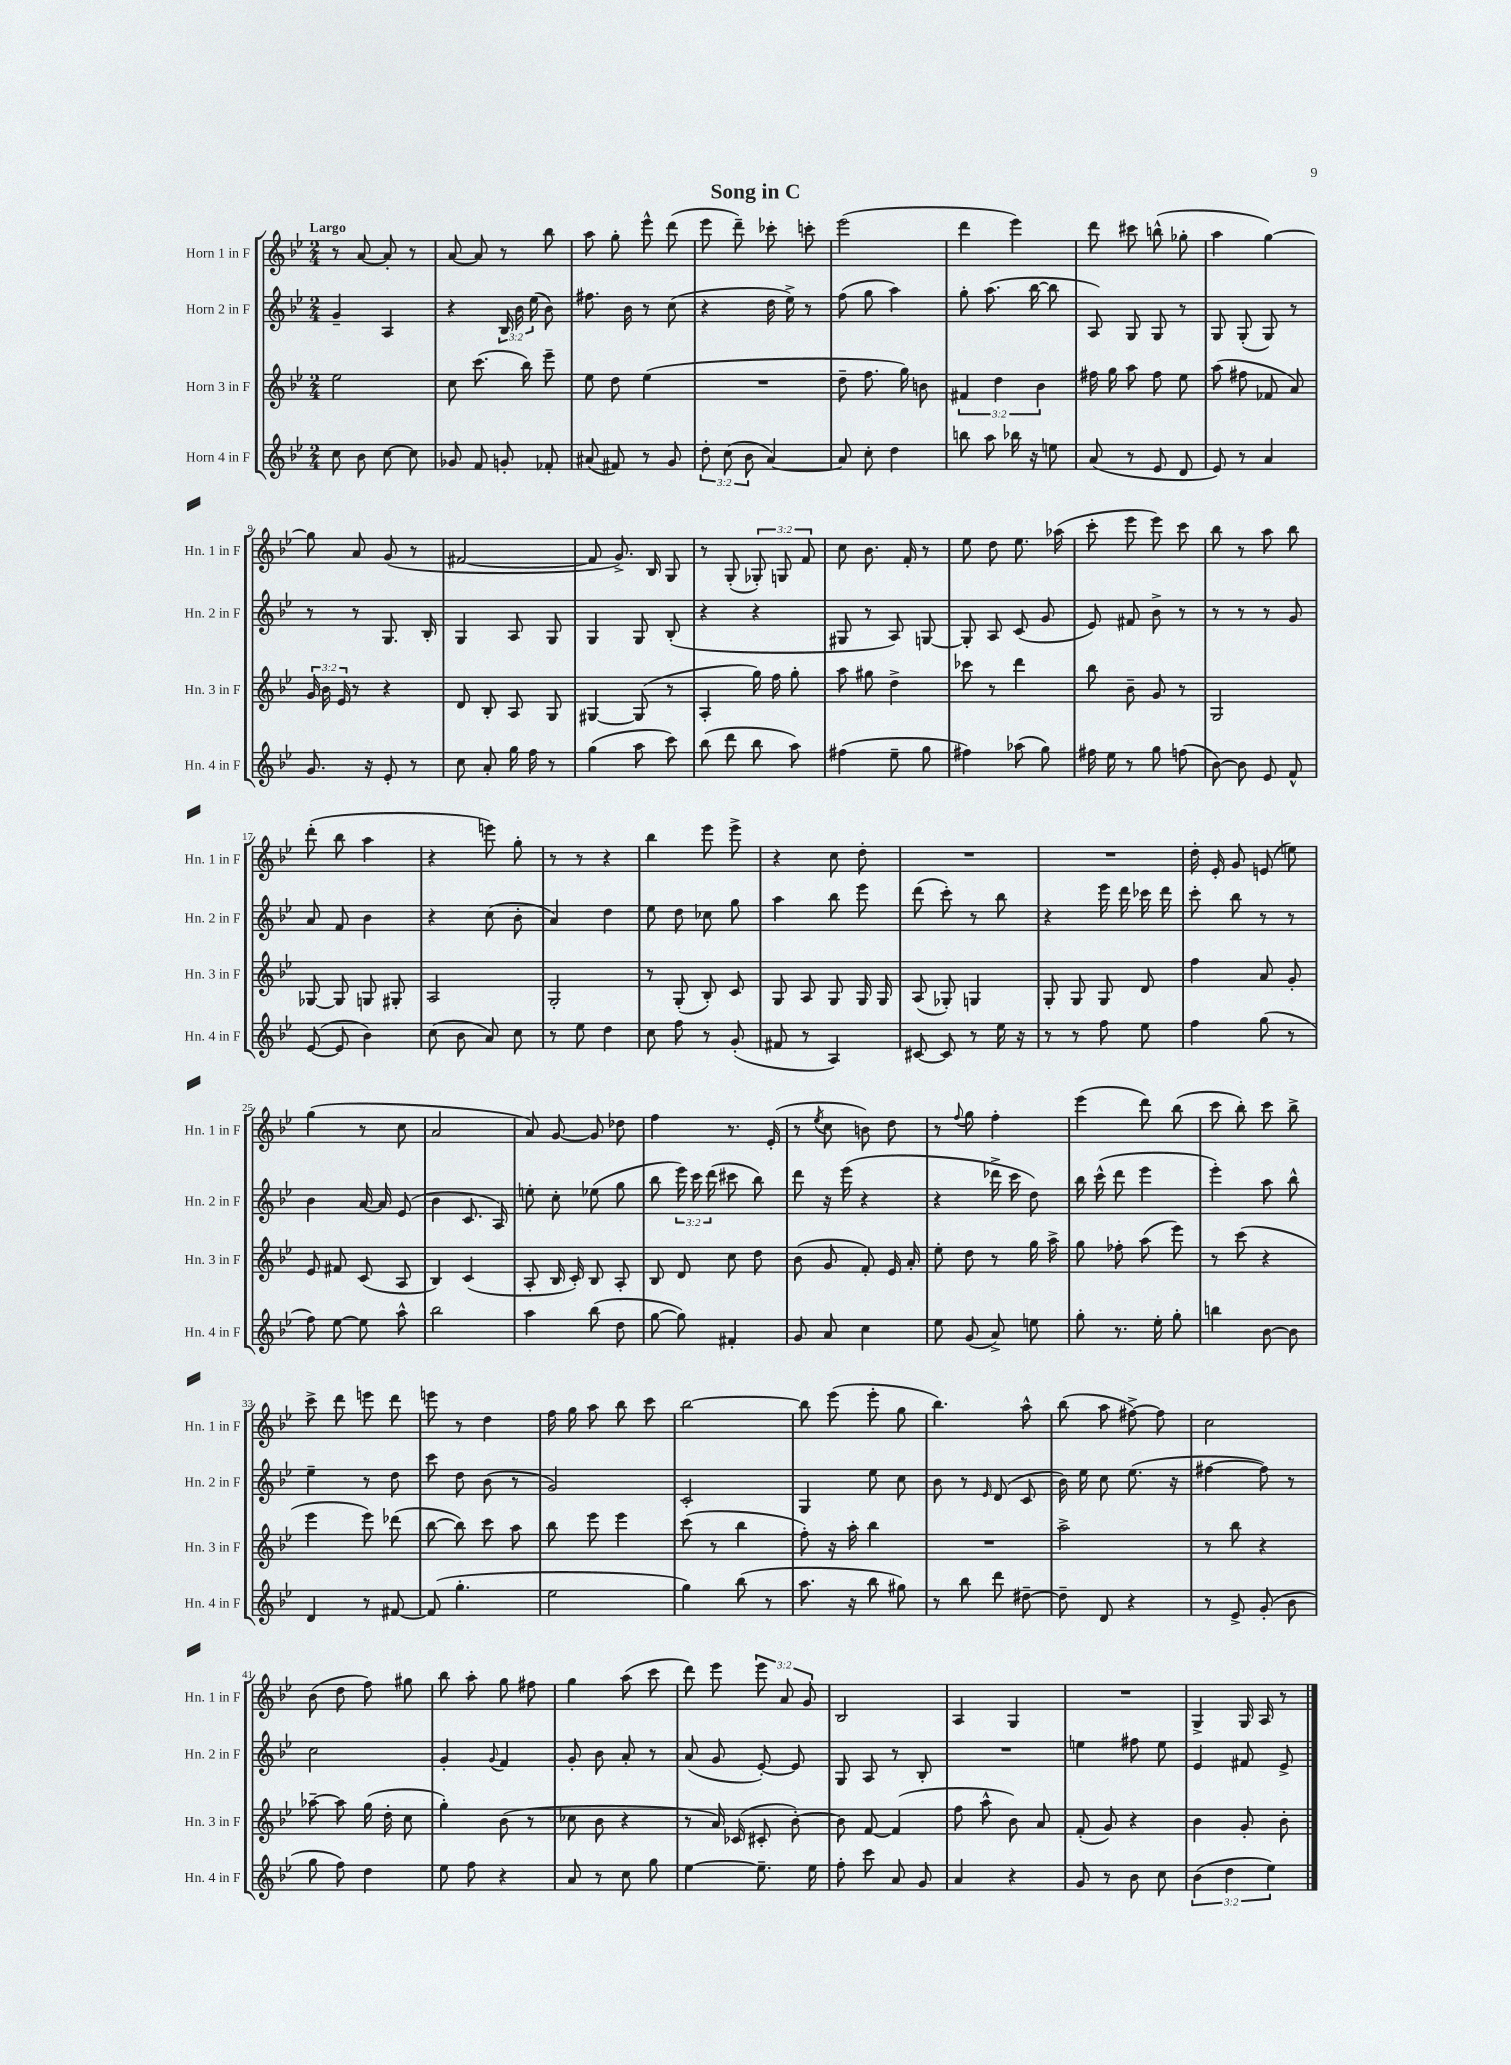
\header { title = "Song in C" }
<<
\new StaffGroup <<
\new Staff = "s0" \with { instrumentName = "Horn 1 in F" shortInstrumentName = "Hn. 1 in F" } {
    \clef treble \key bes \major \numericTimeSignature \time 2/4 \override Staff.TupletNumber.text = #tuplet-number::calc-fraction-text \tempo "Largo"
    \autoBeamOff r8 a'8~ a'8-. r8 |
    a'8~ a'8 r8 bes''8 |
    a''8 g''8-. ees'''8-^ d'''8( |
    ees'''8 d'''8--) ces'''8-. c'''8-. |
    ees'''2( |
    d'''4 ees'''4) |
    d'''8 cis'''8 b''8-^( ges''8-. |
    a''4 g''4~) |
    g''8 a'8 g'8( r8 |
    fis'2~ |
    fis'8 g'8.->) bes16 g8 |
    r8 g8-.( \tuplet 3/2 { ges8-.) g8 f'8 } |
    c''8 bes'8. f'16-. r8 |
    ees''8 d''8 ees''8. aes''16( |
    c'''8-. ees'''8 ees'''8) c'''8 |
    bes''8 r8 a''8 bes''8 |
    d'''8-.( bes''8 a''4 |
    r4 e'''8) g''8-. |
    r8 r8 r4 |
    bes''4 ees'''8 ees'''8-> |
    r4 c''8 d''8-. |
    R2 |
    R2 |
    d''16-. ees'16-. g'8 e'8( e''8) |
    g''4( r8 c''8 |
    a'2 |
    a'8) g'8~ g'8 des''8 |
    f''4 r8. ees'16-.( |
    r8 \acciaccatura { ees''8 } c''8 b'8) d''8 |
    r8 \appoggiatura { f''8 } g''8 f''4-. |
    ees'''4( d'''8) bes''8( |
    c'''8 bes''8-.) c'''8 bes''8-> |
    c'''8-> d'''8 e'''8 d'''8 |
    e'''8 r8 d''4 |
    f''16 g''16 a''8 bes''8 c'''8 |
    bes''2~ |
    bes''8 ees'''8( ees'''8-. g''8 |
    bes''4.) a''8-^ |
    bes''8( a''8 fis''8~->) fis''8 |
    c''2 |
    bes'8( d''8 f''8) gis''8 |
    bes''8 a''8-. g''8 fis''8 |
    g''4 a''8( c'''8 |
    d'''8) ees'''8 \tuplet 3/2 { ees'''8 a'8 g'8 } |
    bes2 |
    a4 g4 |
    R2 |
    g4-> g16 a16 r8 \bar "|." |
}
\new Staff = "s1" \with { instrumentName = "Horn 2 in F" shortInstrumentName = "Hn. 2 in F" } {
    \clef treble \key bes \major \numericTimeSignature \time 2/4 \override Staff.TupletNumber.text = #tuplet-number::calc-fraction-text
    \autoBeamOff g'4-- a4 |
    r4 \tuplet 3/2 { bes16 bes'16 ees''16( } bes'8) |
    fis''8. bes'16 r8 c''8( |
    r4 d''16 ees''16->) r8 |
    f''8( g''8 a''4) |
    g''8-. a''8.( bes''16~ bes''8 |
    a8) g8 g8 r8 |
    g8 g8-.( g8) r8 |
    r8 r8 g8. bes16-. |
    g4 a8 g8 |
    g4 g8 bes8-.( |
    r4 r4 |
    gis8 r8 a8) g8~ |
    g8-. a8 c'8( g'8 |
    ees'8) fis'8 bes'8-> r8 |
    r8 r8 r8 g'8 |
    a'8 f'8 bes'4 |
    r4 c''8( bes'8-. |
    a'4) d''4 |
    ees''8 d''8 ces''8 g''8 |
    a''4 bes''8 ees'''8 |
    d'''8( c'''8-.) r8 bes''8 |
    r4 ees'''16 d'''16 ces'''16 d'''16 |
    c'''8-. bes''8 r8 r8 |
    bes'4 a'16~ a'16 ees'8( |
    bes'4 c'8. a16) |
    e''8-. c''8-. ees''8( g''8 |
    bes''8 \tuplet 3/2 { ees'''16) c'''16 d'''16( } cis'''8 bes''8) |
    d'''8 r16 ees'''16( r4 |
    r4 des'''16-> c'''16 d''8) |
    bes''16 c'''16-^( d'''8 ees'''4 |
    ees'''4-.) a''8 bes''8-^ |
    ees''4-- r8 d''8 |
    c'''8 d''8 bes'8( r8 |
    g'2) |
    c'2-. |
    g4 ees''8 c''8 |
    bes'8 r8 \grace { ees'16 } d'8( c'8 |
    bes'16) ees''16 c''8 ees''8.( r16 |
    fis''4~ fis''8) r8 |
    c''2 |
    g'4-. \appoggiatura { g'8 } f'4 |
    g'8-. bes'8 a'8-. r8 |
    a'8( g'8 ees'8~-.) ees'8 |
    g8 a8 r8 bes8-. |
    R2 |
    e''4 fis''8 e''8 |
    ees'4 fis'8 ees'8-> \bar "|." |
}
\new Staff = "s2" \with { instrumentName = "Horn 3 in F" shortInstrumentName = "Hn. 3 in F" } {
    \clef treble \key bes \major \numericTimeSignature \time 2/4 \override Staff.TupletNumber.text = #tuplet-number::calc-fraction-text
    \autoBeamOff ees''2 |
    c''8 c'''8.( bes''16) ees'''8-- |
    ees''8 d''8 ees''4( |
    R2 |
    d''8-- f''8. g''16) b'8 |
    \tuplet 3/2 { fis'4 d''4 bes'4 } |
    fis''16 g''16 a''8 fis''8 ees''8 |
    a''8( fis''8 fes'8 a'8) |
    \tuplet 3/2 { g'16 bes'16 ees'16 } r8 r4 |
    d'8 bes8-. a8 g8 |
    gis4~ gis8( r8 |
    a4-. g''16) f''16 g''8-. |
    a''8 gis''8 d''4-> |
    ces'''8 r8 d'''4 |
    bes''8 bes'8-- g'8 r8 |
    g2 |
    ges8~ ges8 g8 gis8-. |
    a2 |
    g2-. |
    r8 g8-.( bes8-.) c'8 |
    g8 a8 g8 g16 g16 |
    a8( ges8-.) g4 |
    g8-. g8 g8 d'8 |
    f''4 a'8 g'8-. |
    ees'8 fis'8 c'8( a8 |
    bes4) c'4( |
    a8-. bes16 c'16-.) bes8 a8-. |
    bes8 d'8 c''8 d''8 |
    bes'8( g'8 f'8-.) ees'16 a'16-. |
    ees''8-. d''8 r8 g''16 a''16-> |
    g''8 fes''8-. a''8( ees'''8) |
    r8 c'''8( r4 |
    ees'''4 ees'''8) des'''8( |
    bes''8~ bes''8) c'''8 a''8 |
    bes''8 ees'''8 ees'''4 |
    c'''8( r8 bes''4 |
    f''8-.) r16 a''16-. bes''4 |
    R2 |
    a''2-> |
    r8 bes''8 r4 |
    aes''8~-- aes''8 g''16( d''16-. c''8 |
    g''4-.) bes'8( r8 |
    ces''8 bes'8 r4 |
    r8 a'16) ces'16( cis'8-. bes'8~-.) |
    bes'8 f'8~ f'4( |
    f''8 a''8-^ bes'8) a'8 |
    f'8-.( g'8) r4 |
    bes'4 g'8-. bes'8-. \bar "|." |
}
\new Staff = "s3" \with { instrumentName = "Horn 4 in F" shortInstrumentName = "Hn. 4 in F" } {
    \clef treble \key bes \major \numericTimeSignature \time 2/4 \override Staff.TupletNumber.text = #tuplet-number::calc-fraction-text
    \autoBeamOff c''8 bes'8 c''8~ c''8 |
    ges'8 f'8 g'8-. fes'8-. |
    ais'8( fis'8) r8 g'8 |
    \tuplet 3/2 { d''8-. c''8( bes'8 } a'4~) |
    a'8 c''8-. d''4 |
    b''8 a''8 bes''16 r16 e''8 |
    a'8( r8 ees'8 d'8 |
    ees'8) r8 a'4 |
    g'8. r16 ees'8-. r8 |
    c''8 a'8-. g''16 f''16 r8 |
    g''4( a''8 c'''8) |
    bes''8( d'''8 bes''8 a''8) |
    fis''4( ees''8-- g''8 |
    fis''4) aes''8( g''8) |
    fis''16 ees''16 r8 g''8 f''8( |
    bes'8~) bes'8 ees'8 f'8-^ |
    ees'8~( ees'8 bes'4) |
    c''8( bes'8 a'8) c''8 |
    r8 ees''8 d''4 |
    c''8 f''8 r8 g'8-.( |
    fis'8 r8 a4) |
    cis'8~ cis'8 r8 ees''16 r16 |
    r8 r8 f''8 ees''8 |
    f''4 g''8( r8 |
    f''8) ees''8~ ees''8 a''8-^ |
    bes''2 |
    a''4 bes''8( d''8 |
    g''8~ g''8) fis'4-. |
    g'8 a'8 c''4 |
    ees''8 g'8( a'8->) e''8 |
    g''8-. r8. ees''16-. g''8-. |
    b''4 bes'8~ bes'8 |
    d'4 r8 fis'8~ |
    fis'8( g''4.-. |
    ees''2 |
    g''4) bes''8( r8 |
    a''8. r16 bes''8 gis''8) |
    r8 bes''8 d'''8 dis''8~-- |
    dis''8-- d'8 r4 |
    r8 ees'8-> g'8-.( bes'8 |
    g''8 f''8) d''4 |
    ees''8 f''8 r4 |
    a'8 r8 c''8 g''8 |
    ees''4~ ees''8.-- ees''16 |
    f''8-. c'''8 a'8 g'8 |
    a'4 r4 |
    g'8 r8 bes'8 c''8 |
    \tuplet 3/2 { bes'4( d''4 ees''4) } \bar "|." |
}
>>
>>
